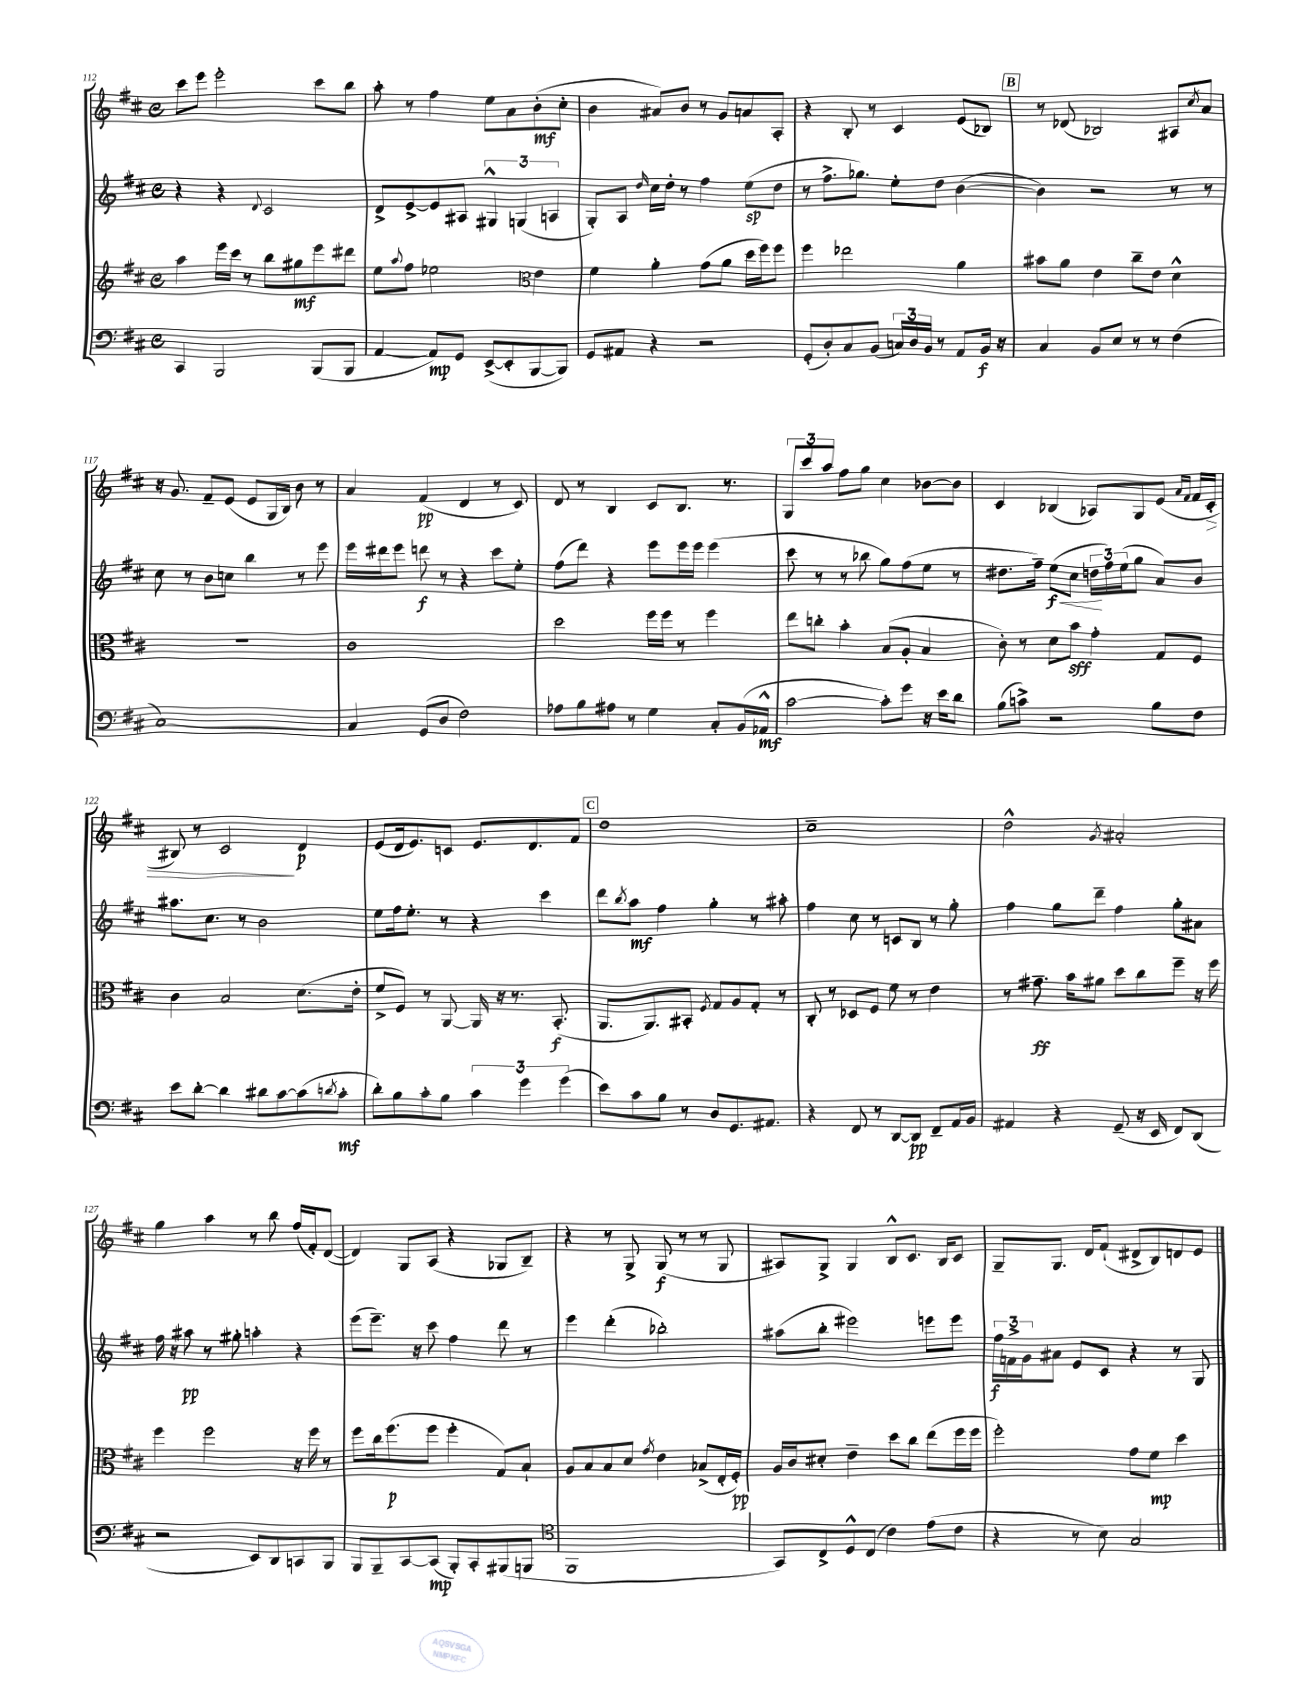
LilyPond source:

<<
\new StaffGroup <<
\new Staff = "s0" {
    \clef treble \key d \major \defaultTimeSignature \time 4/4
    cis'''8 e'''8 e'''2-. cis'''8 b''8 |
    a''8-. r8 fis''4 e''8 a'8 b'8-.\mf( cis''8-. |
    b'4 ais'8) b'8 r8 g'8 a'8 a8-. |
    r4 b8-. r8 cis'4 e'8( bes8) |
    \mark \markup { \box "B" } r8 des'8( bes2) ais8 \acciaccatura { cis''8 } a'8 |
    r16 g'8. fis'8-- e'8( e'8 g16 b16) b'8 r8 |
    a'4 fis'4\pp( d'4 r8 cis'8) |
    d'8 r8 b4 cis'8 b8. r8. |
    \tuplet 3/2 { g8 cis'''8 a''8 } fis''8 g''8 cis''4 bes'8~ bes'8 |
    cis'4 bes4( aes8) g8 e'8( \grace { a'16 fis'16 } fis'16 cis'16-.\> |
    bis8) r8 cis'2\! d'4\p |
    e'8( d'16 e'8.) c'8 e'8. d'8. fis'8 |
    \mark \markup { \box "C" } d''1 |
    cis''1-- |
    d''2-^ \acciaccatura { g'8 } ais'2-. |
    g''4 a''4 r8 b''8 fis''16( fis'16-.) d'8~( |
    d'4) g8 a8( r4 ges8 b8--) |
    r4 r8 g8-> g8\f( r8 r8 g8 |
    ais8) g8-> g4 b8-^ cis'8. b16 cis'8 |
    g8-- g8. d'16 fis'8-!( dis'8-> b8) d'8 e'8 \bar "|." |
}
\new Staff = "s1" {
    \clef treble \key d \major \defaultTimeSignature \time 4/4
    r4 r4 \appoggiatura { d'8 } cis'2 |
    d'8-> e'8~-> e'8 ais8 \tuplet 3/2 { gis4-^ g4( a4 } |
    g8-.) a8 \grace { d''16 } cis''16 d''16-. r8 fis''4 e''8\sp( d''8 |
    r8 fis''8.-> ges''8.) e''8-. d''8 b'4~( |
    \mark \markup { \box "B" } b'4) r2 r8 r8 |
    cis''8 r8 b'8 c''8 b''4 r8 e'''8 |
    e'''16 dis'''16 e'''8 d'''8\f r8 r4 cis'''8 e''8-. |
    fis''8( d'''8) r4 e'''8 e'''16 e'''16 e'''4( |
    cis'''8 r8 r8 bes''8 g''8) fis''8( e''8 r8 |
    dis''8. fis''16--) e''8\f\<( cis''8 \tuplet 3/2 { d''16\! fis''16) e''16( } g''8 a'8) b'8 |
    ais''8. cis''8. r8 b'2 |
    e''8 fis''16 e''8.-. r8 r4 cis'''4 |
    \mark \markup { \box "C" } d'''8 \acciaccatura { b''8 } a''8\mf fis''4 g''4-. r8 ais''8-. |
    fis''4 cis''8 r8 c'8 b8 r8 g''8-. |
    fis''4 g''8 d'''8-- fis''4 g''8-. ais'8 |
    fis''16 r16 ais''8\pp r8 gis''8-. a''4-. r4 |
    e'''8( e'''8.--) r16 cis'''8 fis''4 d'''8 r8 |
    e'''4 d'''4-.( bes''2-.) |
    ais''8( b''8-. eis'''2) e'''8 e'''8 |
    \tuplet 3/2 { fis''16\f f'16-> g'16 } ais'8 e'8 cis'8 r4 r8 g8 \bar "|." |
}
\new Staff = "s2" {
    \clef treble \key d \major \defaultTimeSignature \time 4/4
    a''4 e'''16 cis'''16 r8 b''8 gis''8\mf e'''8 dis'''8 |
    e''8 \appoggiatura { a''8 } fis''8 ees''2 \clef alto e'4 |
    fis'4 a'4-. g'8( a'8 d''16 fis''16) fis''8 |
    fis''4 ees''2 a'4 |
    \mark \markup { \box "B" } bis'8 a'8 e'4 cis''8-- e'8 d'4-^ |
    R1 |
    cis'1 |
    d''2 fis''16 fis''16 r8 fis''4 |
    e''8 c''8-. b'4-. b8( a8-. b4 |
    cis'8-.) r8 d'8 b'8\sff g'4-. g8 fis8 |
    cis'4 b2 d'8.( e'16-. |
    fis'8-> fis8) r8 a,8~ a,16 r16 r8. b,8.-.\f( |
    \mark \markup { \box "C" } a,8. a,8.) bis,8-. \acciaccatura { fis8 } g8 a8 g8-. r8 |
    cis8-. r8 des8 fis8 fis'8 r8 e'4 |
    r8 gis'8.--\ff b'16 ais'8 d''8 cis''8 fis''8-- r16 fis''16 |
    fis''4 fis''2 r16 fis''16 r8 |
    fis''8 cis''16 fis''8.\p( fis''8 fis''4-. g8) b8-! |
    a8 b8 b8 d'8 \acciaccatura { g'8 } e'4 bes8->( e16-. fis16-.\pp) |
    a16 cis'16 dis'8-. e'4-- d''8 cis''8 e''8( fis''16 fis''16 |
    fis''2-.) g'8 fis'8\mp d''4 \bar "|." |
}
\new Staff = "s3" {
    \clef bass \key d \major \defaultTimeSignature \time 4/4
    cis,4 b,,2 b,,8( b,,8 |
    a,4~ a,8\mp) g,8 e,8~->( e,8-. b,,8~ b,,8) |
    g,8 ais,8 r4 r2 |
    g,8-.( d8-.) cis8 b,8( \tuplet 3/2 { c16) d16 b,16 } r8 a,8 b,16\f r16 |
    \mark \markup { \box "B" } cis4 b,8 e8 r8 r8 fis4( |
    cis1~) |
    cis4 g,8( d8 fis2) |
    aes8 b8 ais8 r8 g4 cis8-. b,16( aes,16-^\mf |
    cis'2~ cis'8-.) g'8 r16 e'16 d'8 |
    b8( c'8->) r2 b8 fis8 |
    e'8 d'8~-. d'4 dis'8 cis'8~ cis'8( \acciaccatura { d'8 } cis'8-.\mf |
    d'8-.) b8 cis'8-. b8 \tuplet 3/2 { cis'4 g'4 g'4( } |
    \mark \markup { \box "C" } e'8) cis'8 b8 r8 d8 g,8. ais,8. |
    r4 fis,8 r8 d,8~ d,8\pp fis,8-- a,16 b,16 |
    ais,4 r4 g,8--( r16 e,16 fis,8) d,8( |
    r2 e,8) d,8 c,8 b,,8 |
    b,,8 b,,8-- cis,8~ cis,8\mp( b,,8-.) cis,8-. bis,,8( b,,8 |
    \clef tenor fis,1 |
    g,8) cis8-> d8-^ cis8( cis'4) e'8( cis'8 |
    r4 r8 b8) g2 \bar "|." |
}
>>
>>
\layout { \context { \Score currentBarNumber = #112 } }
